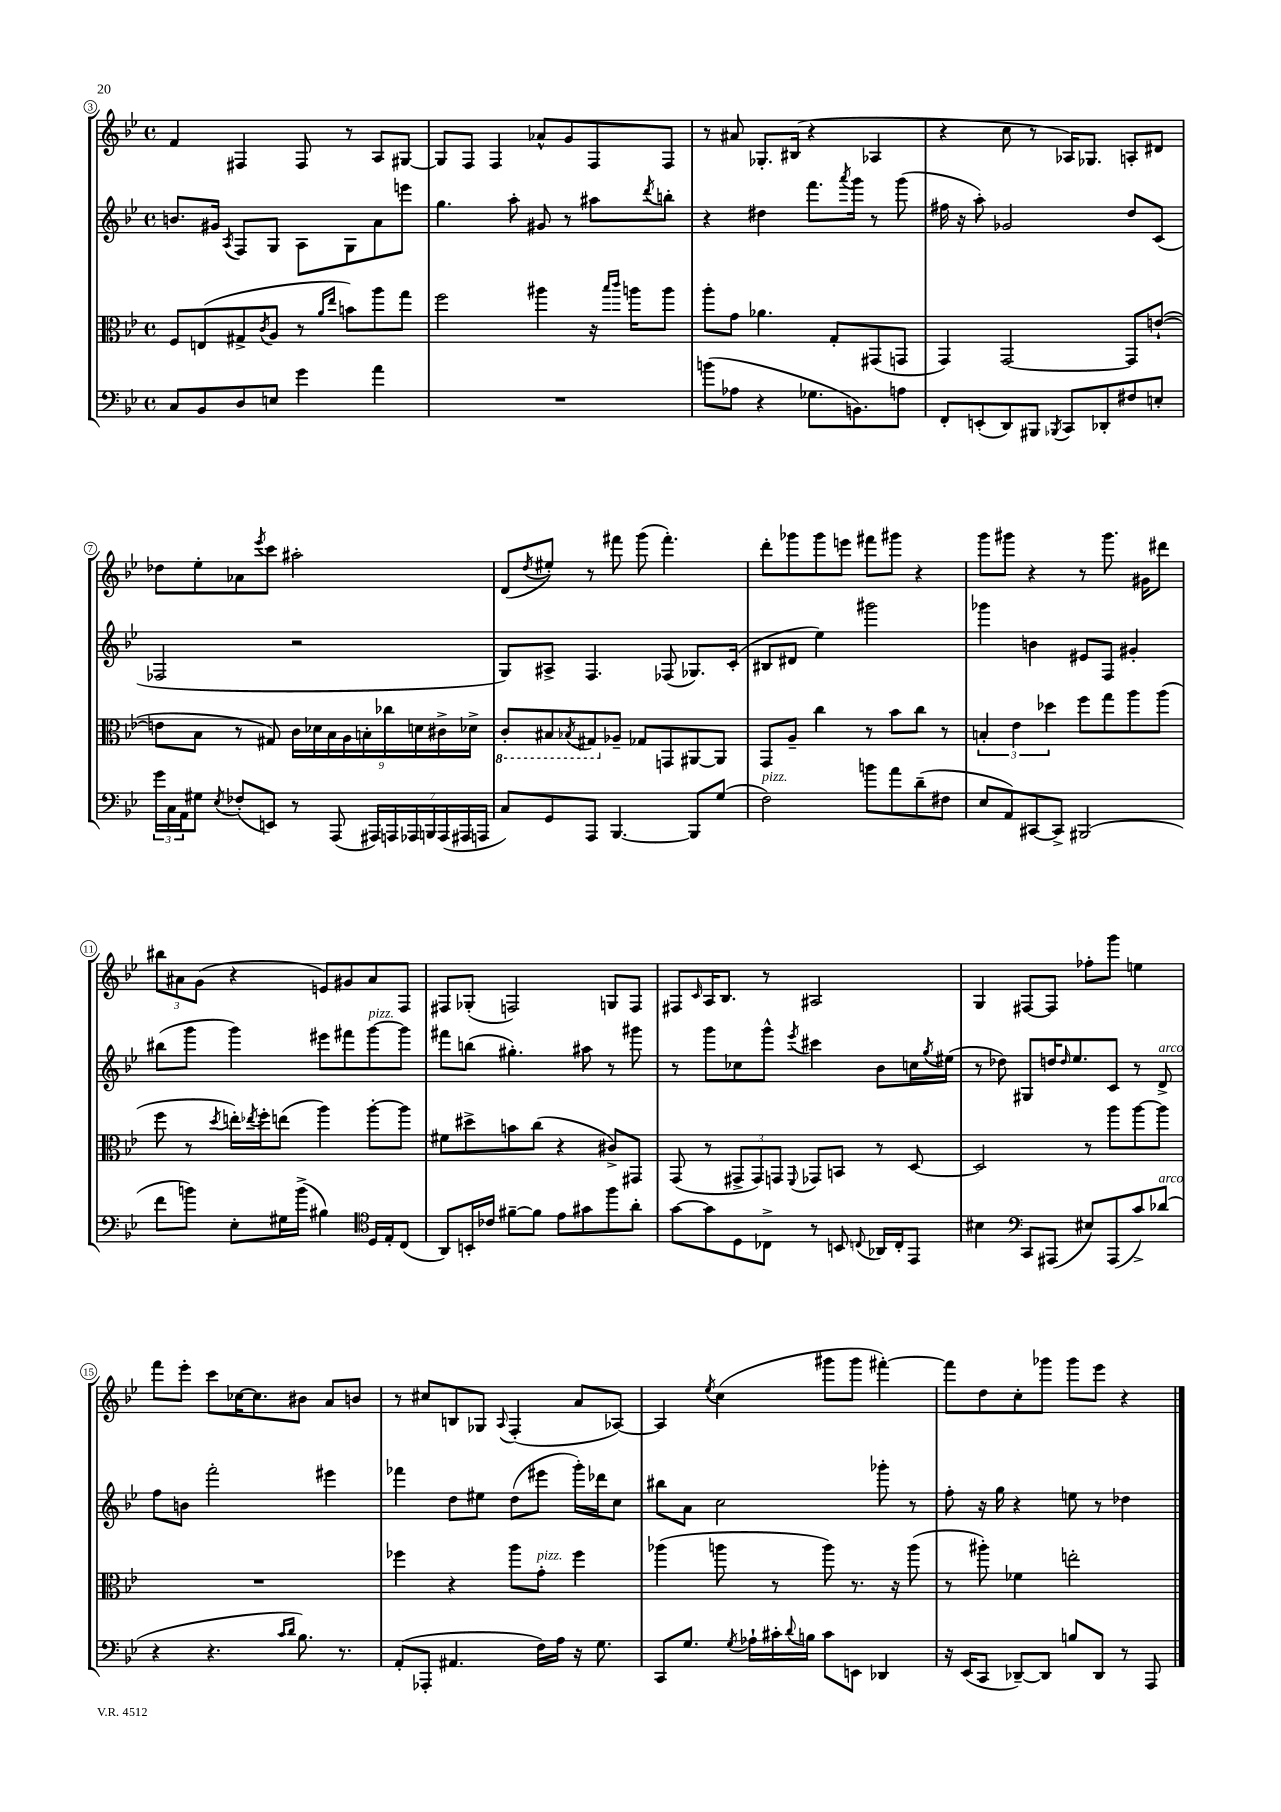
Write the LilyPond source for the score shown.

<<
\new StaffGroup <<
\new Staff = "s0" {
    \clef treble \key bes \major \defaultTimeSignature \time 4/4
    f'4 fis4 fis8 r8 a8 gis8~ |
    gis8 f8 f4 aes'8-^ g'8 f8 f8 |
    r8 ais'8 ges8.-. bis16( r4 aes4 |
    r4 c''8 r8 aes16) ges8. a8-. dis'8 |
    des''8 ees''8-. aes'8 \acciaccatura { ees'''8 } c'''8 ais''2-. |
    d'8( \acciaccatura { d''8 } eis''8-.) r8 fis'''8 g'''8( fis'''4.-.) |
    d'''8-. ges'''8 ges'''8 e'''8 fis'''8 gis'''8 r4 |
    g'''8 gis'''8 r4 r8 gis'''8. gis'16 dis'''8 |
    \tuplet 3/2 { bis''8 ais'8 g'8( } r4 e'8) gis'8 ais'8 f8 |
    fis8 ges8-.( f2) g8 f8 |
    fis8 \grace { c'16 } a16 bes8. r8 ais2 |
    g4 fis8~ fis8 fes''8-. g'''8 e''4 |
    f'''8 ees'''8-. c'''8 ces''16~ ces''8. bis'8 a'8 b'8 |
    r8 cis''8 b8 ges8 \appoggiatura { a8 } f4-.( a'8 aes8~) |
    aes4 \acciaccatura { ees''8 } c''4( gis'''8 gis'''8 fis'''4~-.) |
    fis'''8 d''8 c''8-. ges'''8 ges'''8 ees'''8 r4 \bar "|." |
}
\new Staff = "s1" {
    \clef treble \key bes \major \defaultTimeSignature \time 4/4
    b'8. gis'16 \acciaccatura { a8 } f8 g8 a8 g8 a'8 e'''8 |
    g''4. a''8-. gis'8 r8 ais''8 \acciaccatura { d'''8 } b''8-. |
    r4 dis''4 f'''8. \acciaccatura { a'''8 } g'''16 r8 g'''8( |
    fis''16 r16 a''8-.) ges'2 d''8 c'8( |
    fes2 r2 |
    g8) ais8-> f4. fes8( ges8.) c'16-.( |
    bis8 dis'8 ees''4) gis'''2 |
    ges'''4 b'4 eis'8 f8 gis'4-. |
    bis''8( g'''8 g'''4) eis'''8 fis'''8 g'''8~^\markup { \italic "pizz." } g'''8 |
    fis'''8 b''8( gis''4.-.) ais''8 r8 gis'''8 |
    r8 g'''8 ces''8 g'''8-^ \acciaccatura { ees'''8 } cis'''4 bes'8 c''16 \acciaccatura { g''8 } eis''16( |
    r8 des''8) gis8 d''16 \grace { d''16 } ees''8. c'8 r8 d'8->^\markup { \italic "arco" } |
    f''8 b'8 f'''2-. eis'''4 |
    fes'''4 d''8 eis''8 d''8( eis'''8 g'''16-.) des'''16 c''8 |
    bis''8 a'8 c''2 ges'''8-. r8 |
    f''8-. r16 g''16 r4 e''8 r8 des''4 \bar "|." |
}
\new Staff = "s2" {
    \clef alto \key bes \major \defaultTimeSignature \time 4/4
    f8 e8( gis8-> \acciaccatura { c'8 } a8 r8 \grace { a'16 ees''16 } b'8) a''8 g''8 |
    f''2 ais''4 r16 \grace { bes''16 c'''16 } a''16 a''8 |
    a''8-. g'8 aes'4. g8-. gis,8( g,8 |
    g,4) g,2~ g,8 e'8~-!( |
    e'8 bes8 r8 gis8) \tuplet 9/8 { c'16 des'16 bes16 a16 b16-. ces''16 d'16 cis'16-> des'16-> } |
    \ottava #-1 c8-. bis,8 \acciaccatura { bes,8 } gis,8 \ottava #0 aes8-- ges8 g,8 ais,8~ ais,8 |
    g,8 a8-- c''4 r8 bes'8 c''8 r8 |
    \tuplet 3/2 { b4-. ees'4 des''4 } f''8 g''8 a''8 a''8( |
    f''8 r8 \acciaccatura { d''8 } e''16-.) \acciaccatura { ees''8 } f''16-. e''8( a''4) a''8~-. a''8 |
    fis'8 dis''8-> b'8 c''8( r4 cis'8->) gis,8 |
    g,8( r8 \tuplet 3/2 { gis,8-> gis,8) g,8 } \appoggiatura { f,8 } ges,8 b,8 r8 d8~ |
    d2 r8 a''8 a''8~ a''8 |
    R1 |
    fes''4 r4 a''8 g'8-.^\markup { \italic "pizz." } fes''4 |
    aes''4( a''8 r8 a''8) r8. r16 a''8( |
    r8 ais''8-.) fes'4 e''2-. \bar "|." |
}
\new Staff = "s3" {
    \clef bass \key bes \major \defaultTimeSignature \time 4/4
    c8 bes,8 d8 e8 g'4 a'4 |
    R1 |
    b'8( aes8 r4 ges8. b,8.) a8 |
    f,8-. e,8-.( d,8) bis,,8 \acciaccatura { bes,,8 } c,8 des,8-. fis8 e8-. |
    \tuplet 3/2 { g'16 c16 a,16 } gis8 \acciaccatura { ees8 } fes8-.( e,8) r8 a,,8( \tuplet 7/4 { ais,,16) a,,16 aes,,16 b,,16 aes,,16( ais,,16 a,,16 } |
    c8) g,8 a,,8 bes,,4.~ bes,,8 g8( |
    f2^\markup { \italic "pizz." }) b'8 a'8 d'8--( fis8 |
    ees8 a,8) cis,8~ cis,8-> bis,,2( |
    f'8 b'8) ees8-. gis16 b'16->( bis4) \clef tenor d16 ees16-. c8( |
    a,8) b,16-. ces'16 fis'8~-- fis'8 ees'8 gis'8 f''8 a'8-. |
    g'8~ g'8 d8 ces8-> r8 b,8 \appoggiatura { c8 } aes,16 c16-. ees,8 |
    bis4 \clef bass c,8 ais,,8( eis8) ais,,8( c'8->) des'8^\markup { \italic "arco" }( |
    r4 r4. \grace { c'16 d'16 } bes8.) r8. |
    a,8-.( aes,,8-. ais,4. f16) a16 r16 g8. |
    c,8 g8. \acciaccatura { g8 } aes16-! cis'16-. \appoggiatura { d'8 } b16 cis'8 e,8 des,4 |
    r16 ees,16( c,8 des,8~--) des,8 b8 des,8 r8 a,,8 \bar "|." |
}
>>
>>
\layout { \context { \Score currentBarNumber = #3 \override BarNumber.stencil = #(make-stencil-circler 0.1 0.3 ly:text-interface::print) } }
